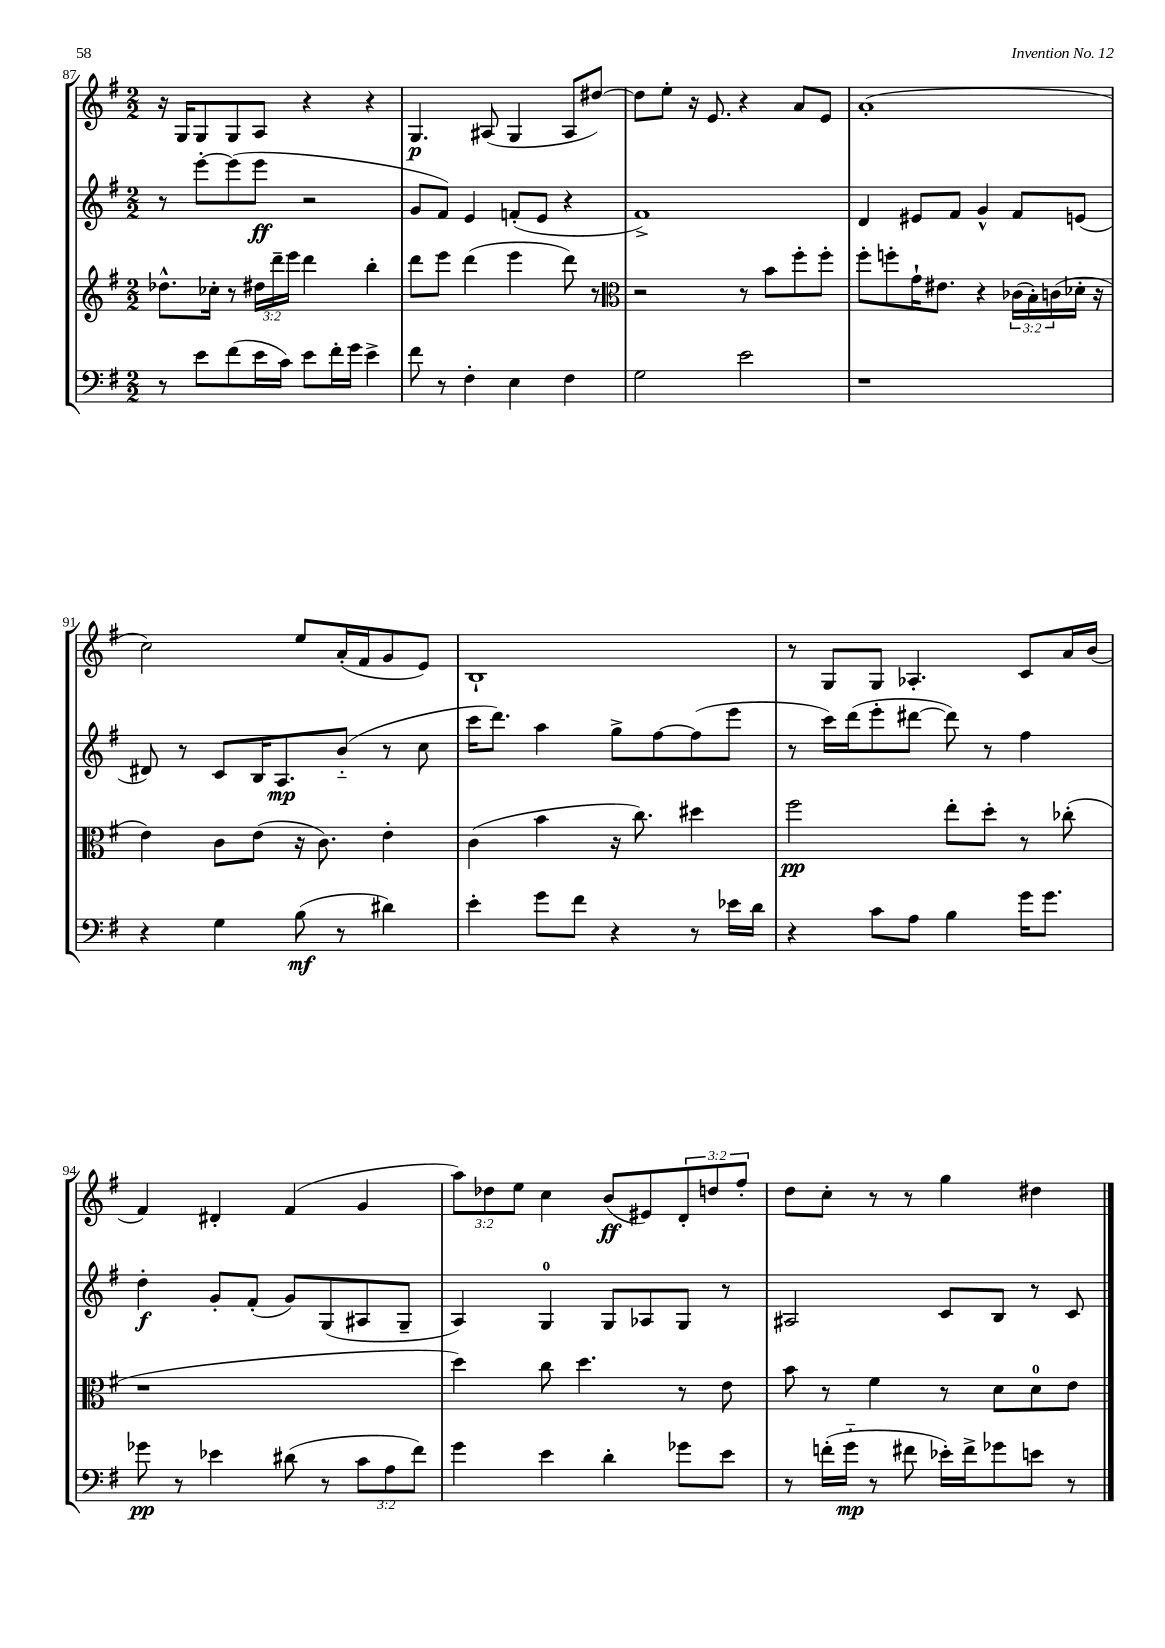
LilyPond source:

<<
\new StaffGroup <<
\new Staff = "s0" {
    \clef treble \key g \major \numericTimeSignature \time 2/2 \override Staff.TupletNumber.text = #tuplet-number::calc-fraction-text
    r16 g16 g8 g8 a8 r4 r4 |
    g4.\p ais8( g4 ais8 dis''8~) |
    dis''8 e''8-. r16 e'8. r4 a'8 e'8 |
    a'1-.( |
    c''2) e''8 a'16-.( fis'16 g'8 e'8) |
    b1-! |
    r8 g8 g8 aes4.-. c'8 a'16 b'16( |
    fis'4) dis'4-. fis'4( g'4 |
    \tuplet 3/2 { a''8) des''8 e''8 } c''4 b'8\ff( eis'8) \tuplet 3/2 { d'8-. d''8 fis''8-. } |
    d''8 c''8-. r8 r8 g''4 dis''4 \bar "|." |
}
\new Staff = "s1" {
    \clef treble \key g \major \numericTimeSignature \time 2/2
    r8 e'''8~-. e'''8( e'''8\ff r2 |
    g'8 fis'8) e'4 f'8-.( e'8 r4 |
    fis'1->) |
    d'4 eis'8 fis'8 g'4-^ fis'8 e'8( |
    dis'8) r8 c'8 b16 a8.\mp b'8-_( r8 c''8 |
    c'''16 d'''8.) a''4 g''8-> fis''8~ fis''8( e'''8 |
    r8 c'''16) d'''16( e'''8-. dis'''8~ dis'''8) r8 fis''4 |
    d''4-.\f g'8-. fis'8-.( g'8) g8( ais8 g8-- |
    a4) g4-0 g8 aes8 g8 r8 |
    ais2 c'8 b8 r8 c'8 \bar "|." |
}
\new Staff = "s2" {
    \clef treble \key g \major \numericTimeSignature \time 2/2 \override Staff.TupletNumber.text = #tuplet-number::calc-fraction-text
    des''8.-^ ces''16-. r8 \tuplet 3/2 { dis''16 d'''16-- e'''16 } d'''4 b''4-. |
    d'''8 e'''8 d'''4( e'''4 d'''8) r8 |
    \clef alto r2 r8 b'8 fis''8-. fis''8-. |
    fis''8-. f''8-. g'16-! eis'8. r4 \tuplet 3/2 { ces'16( b16-.) c'16( } des'16-. r16 |
    e'4) c'8 e'8( r16 c'8.) e'4-. |
    c'4( b'4 r16 c''8.) dis''4 |
    fis''2\pp e''8-. d''8-. r8 ces''8-.( |
    r1 |
    d''4) c''8 d''4. r8 e'8 |
    b'8 r8 fis'4 r8 d'8 d'8-0 e'8 \bar "|." |
}
\new Staff = "s3" {
    \clef bass \key g \major \numericTimeSignature \time 2/2 \override Staff.TupletNumber.text = #tuplet-number::calc-fraction-text
    r8 e'8 fis'8( e'16 c'16) e'8 fis'16-. g'16 e'4-> |
    fis'8 r8 fis4-. e4 fis4 |
    g2 e'2 |
    r1 |
    r4 g4 b8\mf( r8 dis'4) |
    e'4-. g'8 fis'8 r4 r8 ees'16 d'16 |
    r4 c'8 a8 b4 g'16 g'8. |
    ges'8\pp r8 ees'4 dis'8( r8 \tuplet 3/2 { c'8 a8 fis'8) } |
    g'4 e'4 d'4-. ges'8 e'8 |
    r8 f'16-.( g'16-_\mp r8 fis'8 ees'16-.) fis'16-> ges'8 e'8 r8 \bar "|." |
}
>>
>>
\layout { \context { \Score currentBarNumber = #87 } }
